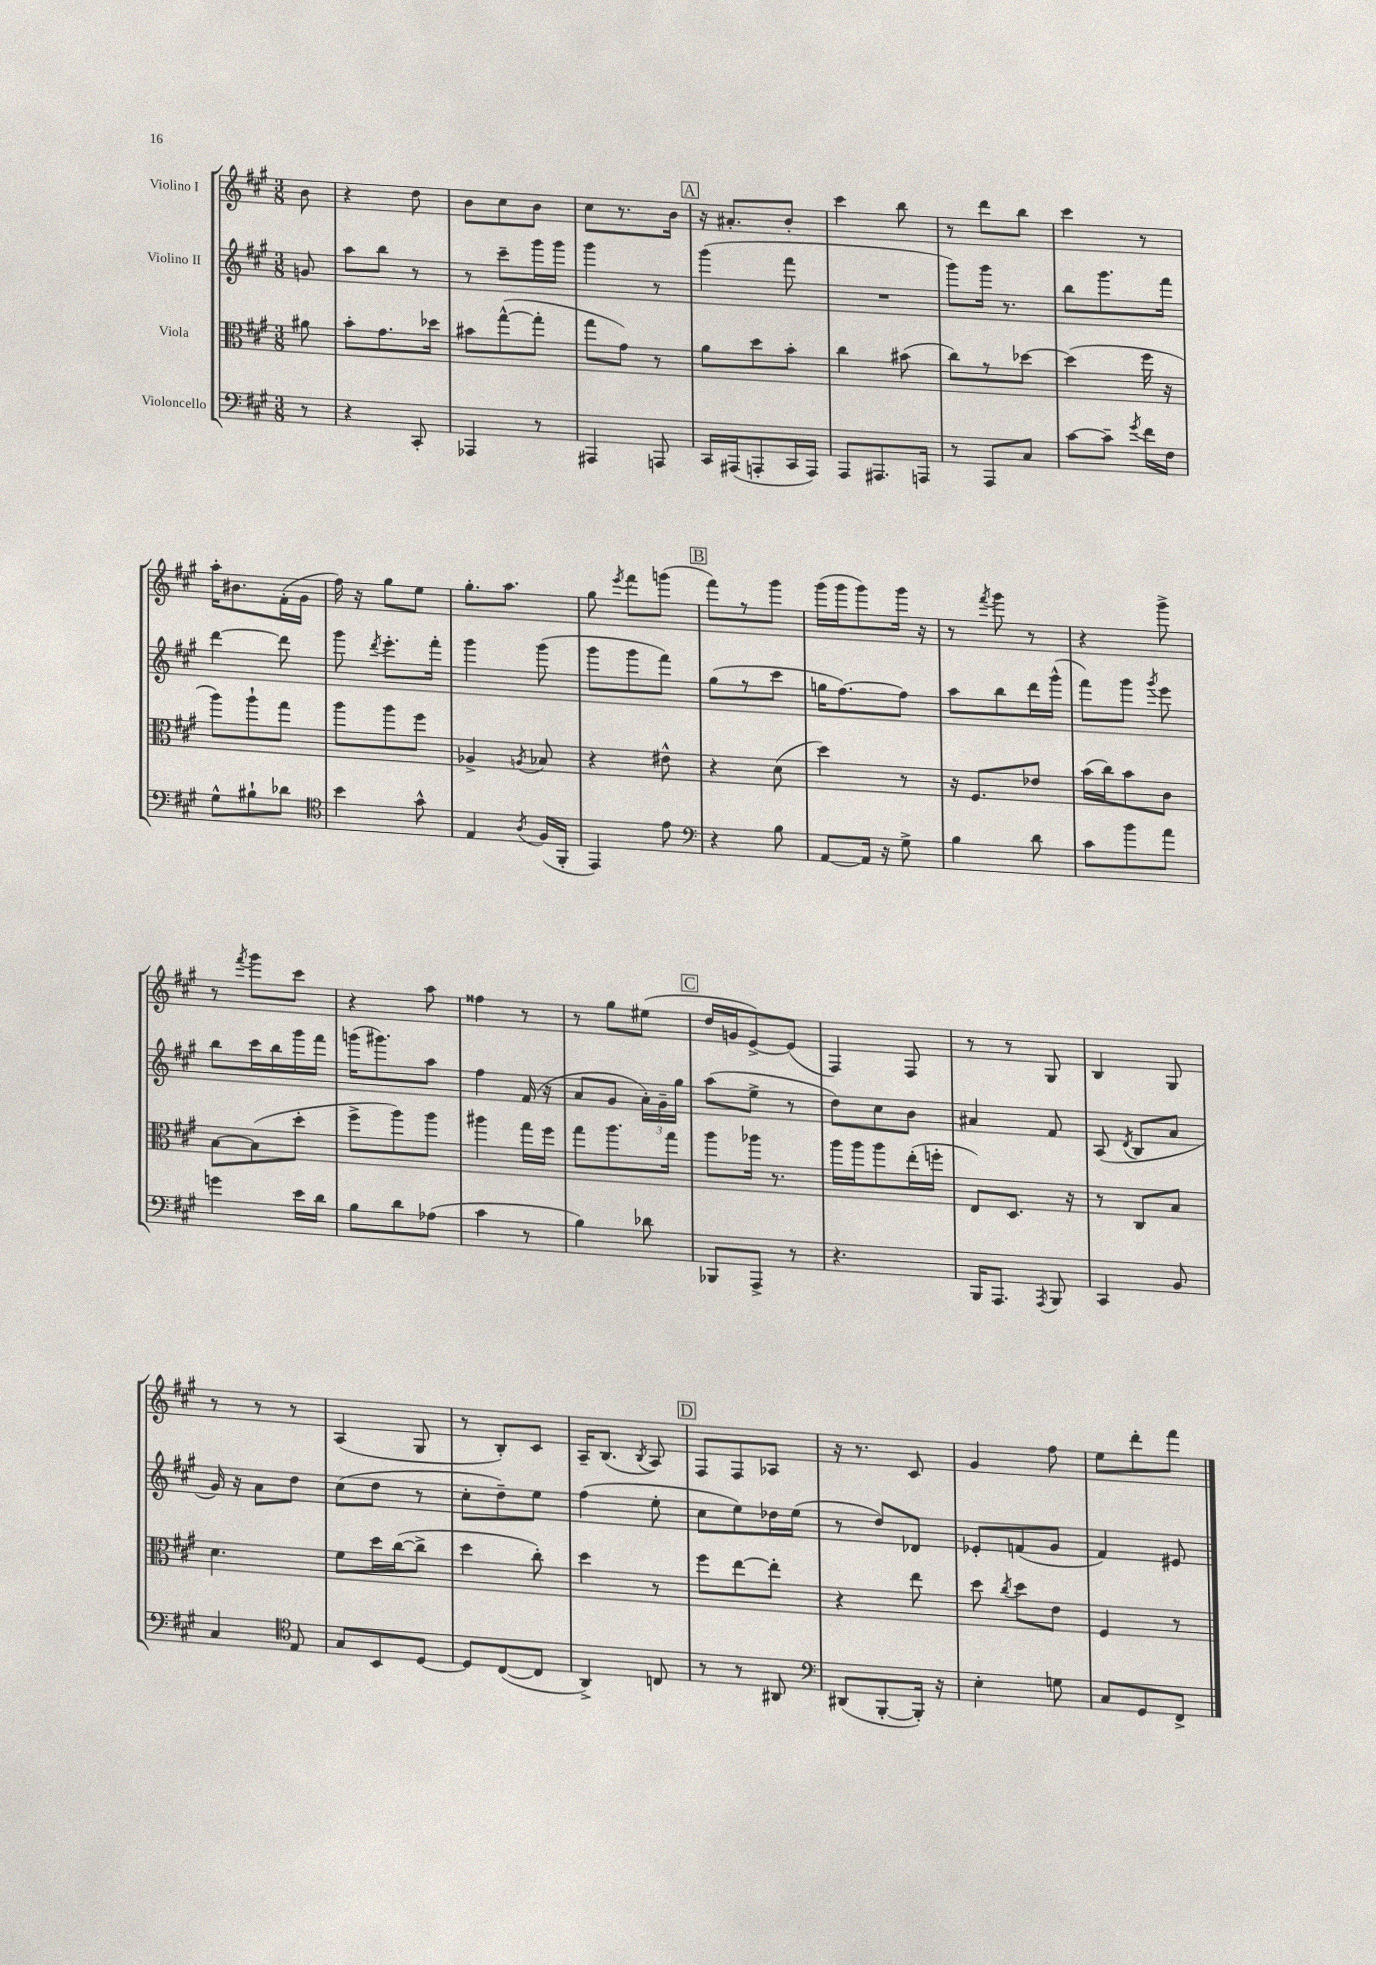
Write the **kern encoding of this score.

**kern	**kern	**kern	**kern
*part4	*part3	*part2	*part1
*staff4	*staff3	*staff2	*staff1
*I"Violoncello	*I"Viola	*I"Violino II	*I"Violino I
*clefF4	*clefC3	*clefG2	*clefG2
*k[f#c#g#]	*k[f#c#g#]	*k[f#c#g#]	*k[f#c#g#]
*M3/8	*M3/8	*M3/8	*M3/8
=	=	=	=
8r	8a#X\	8gn/	8b\
=1	=1	=1	=1
4r	8b'\L	8aa\L	4r
.	8.g#\	8bb\J	.
8CC#'/	.	8r	8dd\
.	16dd-X\Jk	.	.
=2	=2	=2	=2
4AAA-X/	8b#X\L	8r	8b\L
.	([8gg#^^\	8ccc#~\L	8cc#\
8r	8gg#'\J]	16ggg#\L	8b\J
.	.	16ggg#\JJ	.
=3	=3	=3	=3
4AAA#X/	8gg#\L	4ggg#\	8cc#\L
.	8g#\J)	.	8.r
8AAAn/	8r	8r	.
.	.	.	16b\Jk
!!LO:REH:place=s1:t=A
=4	=4	=4	=4
16CC#/LL	8a\L	(4ggg#\	16r
(16AAA#X/J	.	.	8.a#X'/L
8AAAn'/	8dd\	.	.
16CC#/L	8b'\J	8fff#\	8b'/J
16AAA/JJ)	.	.	.
=5	=5	=5	=5
8AAA/L	4cc#\	4.r	4ccc#\
8.AAA#X/	.	.	.
.	(8b#X\	.	8bb\
16AAAn/Jk	.	.	.
=6	=6	=6	=6
8r	8cc#\L)	8ggg#\L)	8r
8AAA/L	8r	16ggg#\Jk	8ddd\L
.	.	8.r	.
8C#/J	[8dd-X\J	.	8bb\J
=7	=7	=7	=7
[8c#\L	(4dd-\]	8bb\L	4ccc#\
8c#~\J]	.	8.ggg#\	.
8qg#/	.	.	.
16f#\LL	16ff#\	.	8r
16F#\JJ	16r	16fff#\Jk	.
!!LO:LB:g=z
=8	=8	=8	=8
8G#^^\L	8aa\L)	[4ddd\	16aa'\KL
.	.	.	8.b#X\
8B#X`\	8aa`\	.	.
8d-X\J	8gg#\J	8ddd\]	(16f#'\L
.	.	.	16g#\JJ
=9	=9	=9	=9
*clefC4	*	*	*
4b\	8aa\L	8ggg#\	16ff#\)
.	.	.	16r
.	.	8qddd/	.
.	8aa\	8.eee'\L	8gg#\L
8g#^^\	8ff#\J	.	8ee\J
.	.	16fff#'\Jk	.
=10	=10	=10	=10
4E/	4A-X^/	4ggg#\	8.gg#'\L
.	.	.	8.aa\J
8qA/	8qAn/	.	.
(16F#/LL	8B-X/	(8ggg#\	.
16FF#'/JJ	.	.	.
=11	=11	=11	=11
4EE/)	4r	8ggg#\L	8gg#\
.	.	.	8qeee/
.	.	8ggg#\	8fff#\L
8e\	8e#X^^\	8fff#\J)	(8gggn\J
!!LO:REH:place=s1:t=B
=12	=12	=12	=12
*clefF4	*	*	*
4r	4r	(8gg#\L	8fff#\L)
.	.	8r	8r
8B\	(8d\	8ccc#\J	8ggg#\J
=13	=13	=13	=13
[8AA/L	4dd\)	16ggn\KL	(16ggg#\LL
.	.	[8.ff#\)	16ggg#\J
16AA/Jk]	.	.	8ggg#\)
16r	.	.	.
8G#^\	8r	8ff#\J]	16ggg#\Jk
.	.	.	16r
=14	=14	=14	=14
4B\	16r	8aa\L	8r
.	8.F#/L	.	.
.	.	.	8qfff#/
.	.	8bb\	8ggg#\
8d\	8e-X/J	16ddd\L	8r
.	.	(16ggg#^^\JJ	.
=15	=15	=15	=15
8c#\L	(16b\LL	8fff#\L)	4r
.	16cc#\J)	.	.
8b\	8b\	8ggg#\J	.
.	.	8qggg#/	.
8a\J	8c#\J	8eee\	8ggg#^\
!!LO:LB:g=z
=16	=16	=16	=16
4gn\	[8B\L	8bb\L	8r
.	.	.	8qfff#/
.	(8B\]	16ccc#\L	8ggg#\L
.	.	16bb\	.
16e\LL	8dd'\J	16ggg#\	8ccc#\J
16d\JJ	.	16fff#\JJ	.
=17	=17	=17	=17
8B\L	8ff#^\L	(16gggn\KL	4r
.	.	8.ggg#X\)	.
8d\	8aa\)	.	.
(8A-X\J	8aa\J	8aa\J	8aa\
=18	=18	=18	=18
4c#\	4aa#X\	4ff#\	4ff##X\
8r	16gg#\LL	(16f#/	8r
.	16ff#\JJ	16r	.
=19	=19	=19	=19
4B\)	8gg#\L	8a/L	8r
.	8.aa\	8g#/J	8gg#\L
8d-X\	.	24a'\LL)	(8ee#X\J
.	.	24g#~\	.
.	16gg#\Jk	.	.
.	.	24gg#\JJ	.
!!LO:REH:place=s1:t=C
=20	=20	=20	=20
8BBB-X/L	8aa\L	(8aa\L	16dd/LL
.	.	.	16gn/J
8AAA^/J	16aa-X\Jk	8ee^\J	[8e^/)
.	8.r	.	.
8r	.	8r	(8e/J]
=21	=21	=21	=21
4.r	16aa\LL	8dd\L)	4F#/)
.	16aa\J	.	.
.	8aa\	8cc#\	.
.	(16ee'\L	8b\J	8F#/
.	16ffn'\JJ	.	.
=22	=22	=22	=22
16BBB/KL	8E/L)	4a#X/	8r
8.AAA/J	.	.	.
.	8.D/J	.	8r
8qAAA/	.	.	.
8BBB/	.	8f#/	8G#/
.	16r	.	.
=23	=23	=23	=23
4CC#/	8r	(8A/	4B/
.	.	8qd/	.
.	8C#/L	8B/L	.
8BB/	8B/J	8a/J	8G#/
!!LO:LB:g=z
=24	=24	=24	=24
4C#/	4.d\	16g#/)	8r
.	.	16r	.
.	.	8a\L	8r
*clefC4	*	*	*
8E/	.	8dd\J	8r
=25	=25	=25	=25
8G#/L	8f#\L	(8cc#\L	(4A/
8BB/	16dd\L	8dd\J	.
.	([16cc#\J	.	.
[8D/J	8cc#^\J]	8r	8G#/
=26	=26	=26	=26
8D/L]	4dd\	8cc#'\L	8r
([8C#/	.	8dd~\)	8B'/L)
8C#/J]	8cc#'\)	8ee\J	8c#/J
=27	=27	=27	=27
4AA^/)	4dd\	(4ff#\	16A~/KL
.	.	.	(8.B/J
.	.	.	8qB/
8Cn/	8r	8ee'\	8A/)
!!LO:REH:place=s1:t=D
=28	=28	=28	=28
8r	8ff#\L	8cc#\L	8F#/L
8r	[8ee\	8ee\)	8F#/
8AA#X/	8ee'\J]	16dd-X\L	8A-X/J
.	.	(16ee\JJ	.
=29	=29	=29	=29
*clefF4	*	*	*
(8DD#X/L	4r	8r	16r
.	.	.	8.r
[8BBB'/	.	8dd/L)	.
16BBB'/Jk])	8ee\	8d-X/J	8c#/
16r	.	.	.
=30	=30	=30	=30
4E'\	8dd\	8e-X'/L	4g#/
.	8qcc#/	.	.
.	8dd\L	(8fn/	.
8Gn\	8e\J	8g#/J	8ff#\
=31	=31	=31	=31
8C#/L	4F#/	4f#/)	8ee\L
8GG#/	.	.	8ddd'\
8FF#^/J	8r	8e#X/	8fff#\J
==	==	==	==
*-	*-	*-	*-
